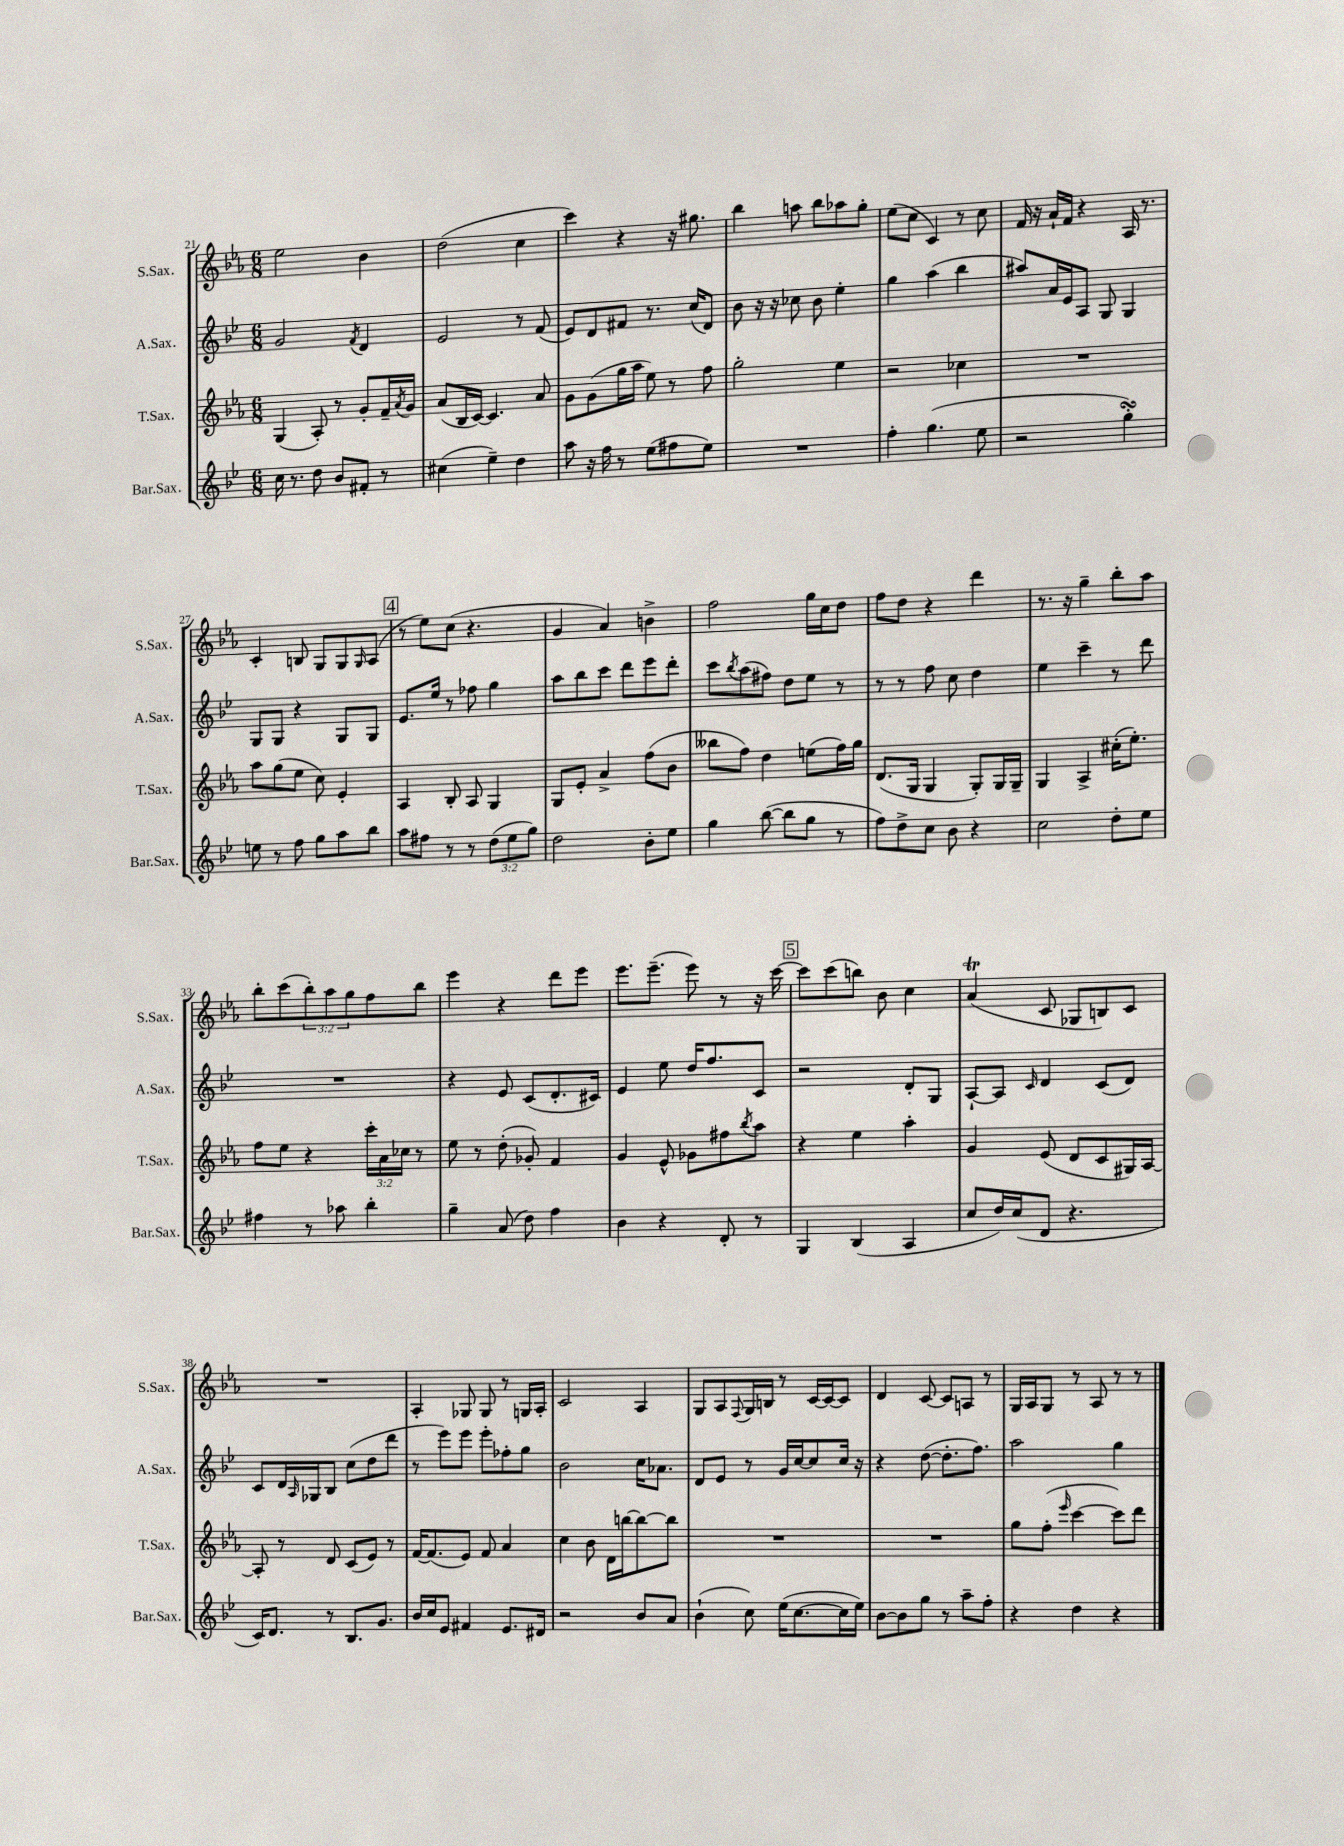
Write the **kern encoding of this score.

**kern	**kern	**kern	**kern
*staff4	*staff3	*staff2	*staff1
*clefG2	*clefG2	*clefG2	*clefG2
*k[b-e-]	*k[b-e-a-]	*k[b-e-]	*k[b-e-a-]
*M6/8	*M6/8	*M6/8	*M6/8
16cc	(4G	2g	2ee-
8.r	.	.	.
8dd	8A-')	.	.
8b-	8r	.	.
.	.	8qf	.
8f#'	8g'	4d	4b-
8r	16f~	.	.
.	8qa-	.	.
.	16g	.	.
=	=	=	=
(4cc#	(8a-	2e-	(2dd
.	16B-	.	.
.	[16c)	.	.
4ee-~)	4.c]	.	.
4dd	.	8r	4cc
.	8a-	(8f	.
=	=	=	=
8aa	8g	8e-)	4ccc)
16r	(8g	8d	.
16ff	.	.	.
8r	16gg	8f#	4r
.	16aa-	.	.
(8ee-	8ee-)	8.r	.
8ff#	8r	.	16r
.	.	(16cc	8.gg#
8ee-)	8ff	8d)	.
=	=	=	=
2.r	2gg'	8b-	4bb-
.	.	16r	.
.	.	16r	.
.	.	8cc-	8aa
.	.	8b-	8bb-
.	4ee-	4ee-'	8aa-
.	.	.	8gg'
=	=	=	=
4ff'	2r	4gg	(8ee-
.	.	.	8cc
(4.gg	.	(4aa	4c)
.	4cc-	4bb-	8r
8ee-	.	.	8cc
=	=	=	=
2r	2.r	8aa#)	16f
.	.	.	16r
.	.	16a	16a-`
.	.	16e-	16f
.	.	8A	4r
.	.	8G	.
4gg')	.	4G	16A-
.	.	.	8.r
=	=	=	=
8ee	8aa-	8G	4c'
8r	(8gg	8G	.
8ff	8ee-	4r	8B
8gg	8cc)	.	8G
8aa	4e-'	8G	8G
.	.	.	16qqG
8bb-	.	8G	(8A-
=	=	=	=
8aa	4A-	8.e-	8r
8ff#	.	.	8ee-)
.	.	16ee-	.
8r	8B-'	8r	(8cc
8r	8A-	8ff-	4.r
(12dd	4G	4gg	.
12ee-	.	.	.
12gg)	.	.	.
=	=	=	=
2dd	8G	8aa	4g
.	8e-'	8bb-	.
.	4a-^	8ccc	4a-)
.	.	8ddd	.
8b-'	(8ff	8eee-	4b^
8ee-	8b-	8ddd'	.
=	=	=	=
4gg	8bb--	8ccc	2ff
.	.	8qbb-	.
.	8ff)	(8aa	.
([8bb-	4dd	8ff#)	.
8bb-]	.	8dd	.
8gg	(8ee	8ee-	16gg
.	.	.	16cc
8r	16ff)	8r	8dd
.	16gg	.	.
=	=	=	=
8ff)	(8.d	8r	8ff
8dd^	.	8r	8dd
.	16G	.	.
8cc	4G	8ff	4r
8b-	.	8cc	.
4r	8G')	4dd	4ddd
.	16G	.	.
.	16G~	.	.
=	=	=	=
2cc	4G	4ee-	8.r
.	.	.	16r
.	4A-^	4ccc~	4gg~
8dd'	(16cc#'	8r	8bb-'
.	8.ee-')	.	.
8ee-	.	8ddd	8aa-
=	=	=	=
4ff#	8ff	2.r	8bb-'
.	8ee-	.	(8ccc
8r	4r	.	12bb-')
.	.	.	12aa-
8aa-	.	.	.
.	.	.	12gg
4bb-'	24ccc'	.	8ff
.	24a-	.	.
.	24cc-	.	.
.	8r	.	8bb-
=	=	=	=
4gg~	8ee-	4r	4eee-
.	8r	.	.
(8a	(8dd'	8e-	4r
8dd)	8g-')	(8c	.
4ff	4f	8.d'	8ddd
.	.	.	8eee-
.	.	16c#)	.
=	=	=	=
4b-	4g	4e-	8.eee-
.	.	.	(8.eee-~
4r	8e-^^	8ee-	.
.	8g-	16dd	8eee-)
.	.	8.ff	.
8d'	8ff#	.	8r
.	8qbb-	.	.
8r	8aa-	8c	16r
.	.	.	[16ccc
=	=	=	=
4G	4r	2r	8ccc]
.	.	.	(8ccc
(4B-	4ee-	.	8bb)
.	.	.	8b-
4A	4aa-'	8d'	4cc
.	.	8G	.
=	=	=	=
8cc	4g	[8A`	(4a-
16dd)	.	8A]	.
(16cc	.	.	.
.	.	16qqc	.
8d	(8e-	4d	8c
4.r	8d	.	8G-
.	8c	(8c	8B)
.	16G#)	8d)	8c
.	[16A-	.	.
=	=	=	=
16c)	8A-']	8c	2.r
8.d	.	.	.
.	8r	16d	.
.	.	16qqA	.
.	.	16G-	.
8r	8d	8B-	.
8.B-	(8c	(8cc	.
.	8e-)	8dd	.
8.g	.	.	.
.	8r	8ddd	.
=	=	=	=
16b-	[16f	8r	4A-'
16cc	(8.f]	.	.
8e-	.	8eee-)	.
4f#	8e-)	8eee-	8G-
.	8f	8eee-'	8G-
8.e-	4a-	8ff-'	8r
.	.	8gg	16G
16d#	.	.	16A-'
=	=	=	=
2r	4cc	2b-	2c
.	8b-	.	.
.	16d	.	.
.	[16bb	.	.
8b-	8bb_	16cc	4A-
.	.	8.a-	.
8a	8bb]	.	.
=	=	=	=
(4b-`	2.r	8d	8G
.	.	8e-	8A-
.	.	.	8qqF
8cc)	.	8r	16G
.	.	.	16B
(16ee-	.	16g	8r
[8.cc	.	[16cc	.
.	.	8cc]	[16c
.	.	.	16c_
16cc]	.	16cc	8c]
16ee-)	.	16r	.
=	=	=	=
[8b-	2.r	4r	4d
8b-]	.	.	.
8gg	.	([8dd	[8c
8r	.	8.dd']	8c]
8aa~	.	.	8A
.	.	8.ff)	.
8ff'	.	.	8r
=	=	=	=
4r	8gg	2aa	16G
.	.	.	16A-
.	(8ff'	.	8G
.	16qqeee-	.	.
4dd	[4ccc	.	8r
.	.	.	8A-
4r	8ccc])	4gg	8r
.	8ddd	.	8r
==	==	==	==
*-	*-	*-	*-
